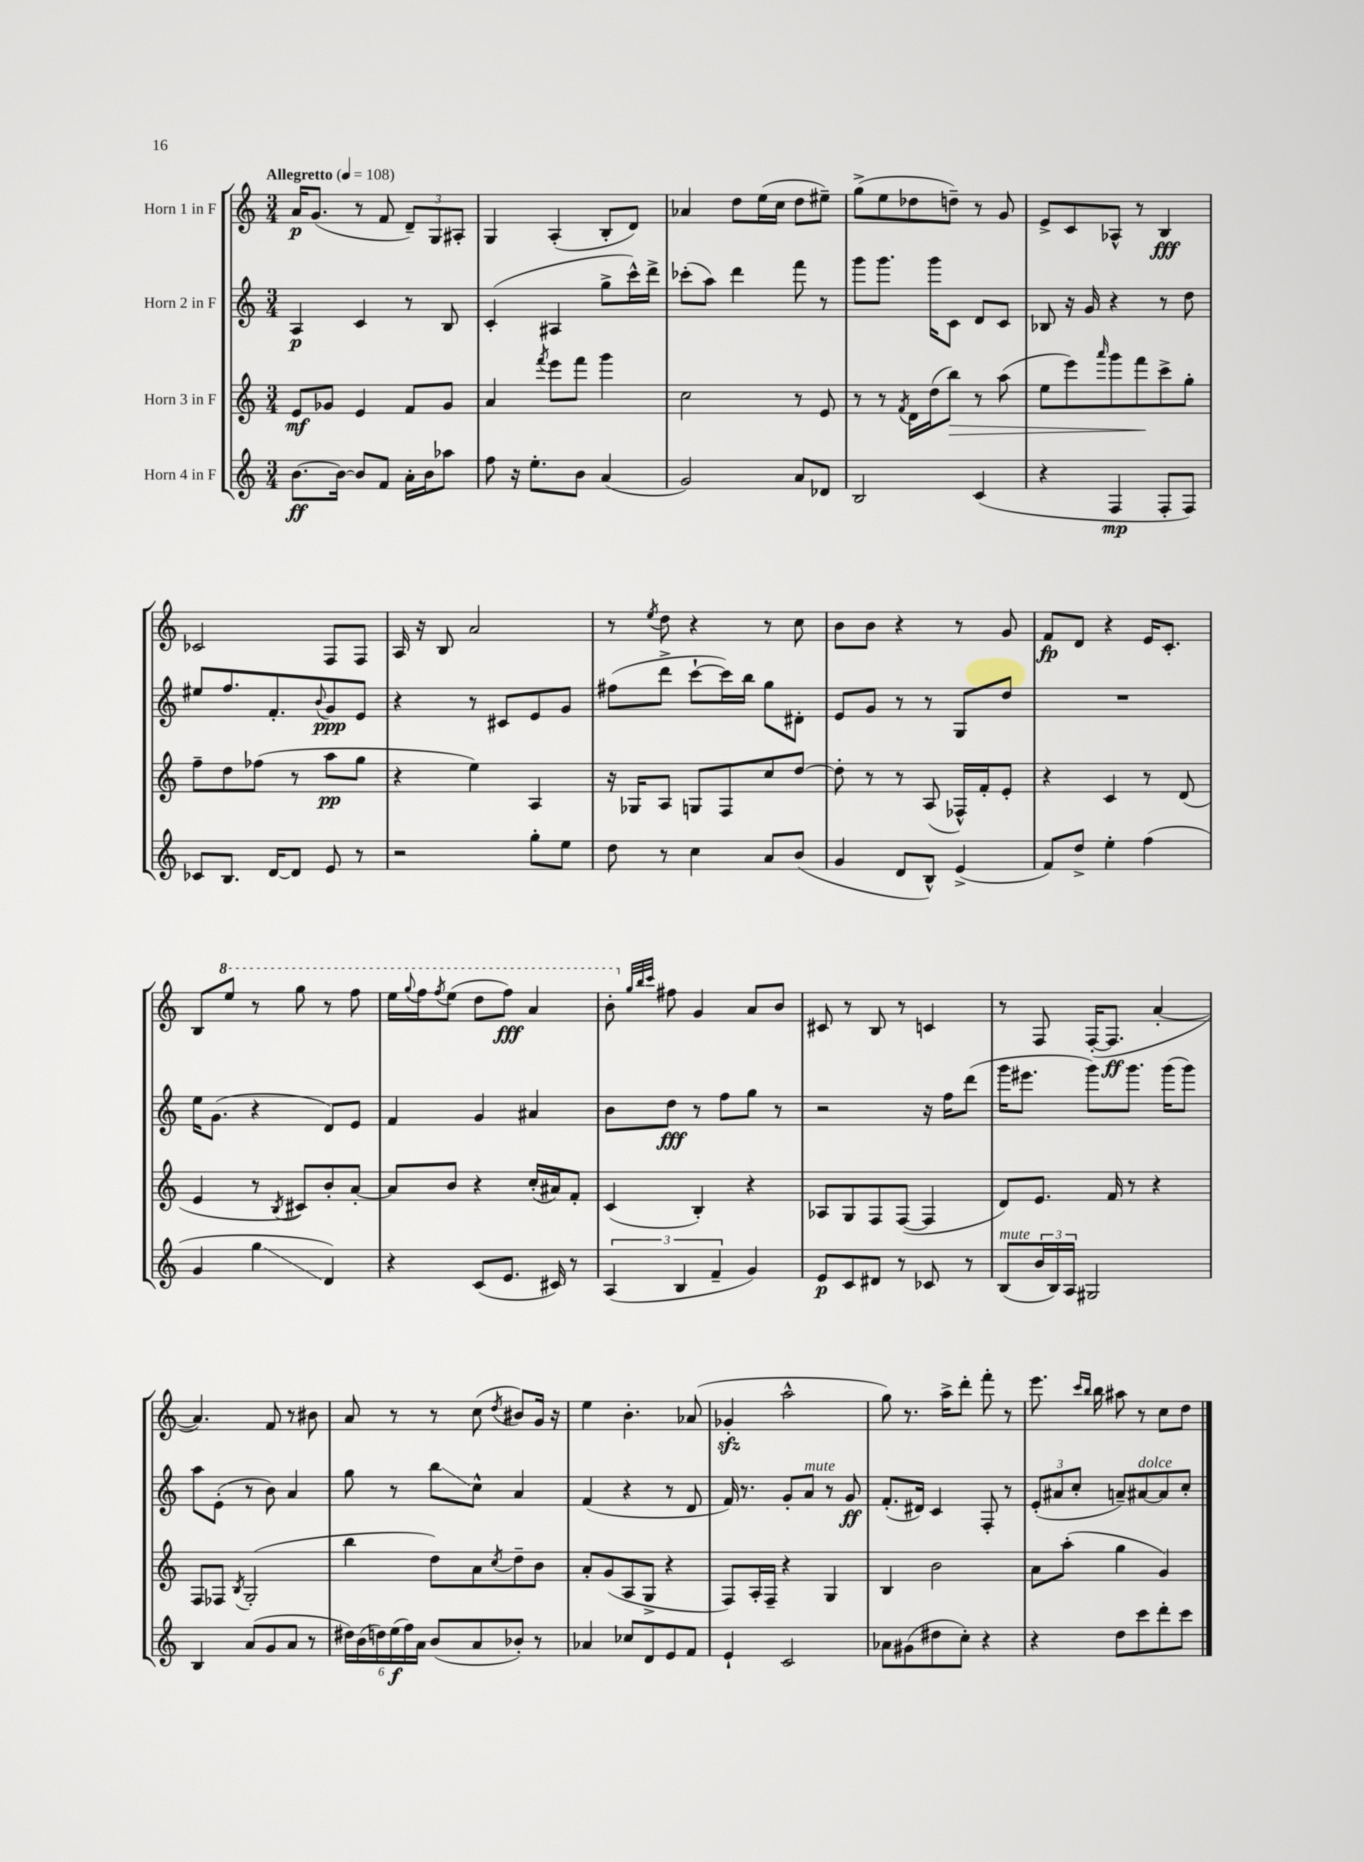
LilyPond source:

<<
\new StaffGroup <<
\new Staff = "s0" \with { instrumentName = "Horn 1 in F" } {
    \clef treble \key c \major \numericTimeSignature \time 3/4 \tempo "Allegretto" 4 = 108
    a'16\p g'8.( r8 f'8 \tuplet 3/2 { d'8--) g8 ais8-. } |
    g4 a4-.( b8-. d'8) |
    aes'4 d''8 e''16( c''16 d''8 eis''8--) |
    g''8->( e''8 des''8 d''8--) r8 g'8 |
    e'8-> c'8 aes8-^ r8 b4\fff |
    ces'2 f8 f8 |
    a16 r16 b8 a'2 |
    r8 \acciaccatura { e''8 } d''8 r4 r8 c''8 |
    b'8 b'8 r4 r8 g'8 |
    f'8\fp d'8 r4 e'16 c'8.-. |
    b8 \ottava #1 e'''8 r8 g'''8 r8 f'''8 |
    e'''16 \appoggiatura { g'''8 } f'''16 \acciaccatura { f'''8 } e'''8( d'''8 f'''8\fff) a''4 |
    b''8-. \ottava #0 \grace { g''32 b''32 c'''32 } fis''8 g'4 a'8 b'8 |
    cis'8 r8 b8 r8 c'4 |
    r8 f8 f16~-.( f8.\ff a'4~-. |
    a'4.) f'8 r8 bis'8 |
    a'8 r8 r8 c''8( \acciaccatura { d''8 } bis'8) g'16 r16 |
    e''4 b'4.-. aes'8( |
    ges'4-.\sfz a''2-^ |
    g''8) r8. a''16-> d'''8-. f'''8-. r8 |
    e'''8. \grace { c'''16 b''16 } b''16 ais''8 r8 c''8 d''8 \bar "|." |
}
\new Staff = "s1" \with { instrumentName = "Horn 2 in F" } {
    \clef treble \key c \major \numericTimeSignature \time 3/4
    a4\p c'4 r8 b8 |
    c'4-.( ais4 g''8-> c'''16-^) d'''16-> |
    ces'''8-.( a''8) d'''4 f'''8 r8 |
    g'''8 g'''8. g'''16 c'8 d'8 c'8 |
    bes8 r16 g'16 r4 r8 d''8 |
    eis''8 f''8. f'8.-. \appoggiatura { b'8 } g'8\ppp e'8 |
    r4 r8 cis'8 e'8 g'8 |
    fis''8( d'''8-> c'''8~-! c'''16) b''16 g''8 dis'8-. |
    e'8 g'8 r8 r8 g8 d''8 |
    R2. |
    e''16 g'8.( r4 d'8) e'8 |
    f'4 g'4 ais'4 |
    b'8 d''8\fff r8 f''8 g''8 r8 |
    r2 r16 f''16 d'''8( |
    g'''16 eis'''8. g'''8) g'''8. g'''16( g'''8) |
    a''8 e'8-.( r8 b'8) a'4 |
    g''8 r8 b''8\glissando c''8-^ a'4 |
    f'4( r4 r8 d'8 |
    f'16) r8. g'8-. a'8^\markup { \italic "mute" } r8 g'8\ff |
    f'8.-.( dis'16) c'4 f8-. r8 |
    \tuplet 3/2 { e'8-.( ais'8 c''8-. } a'8--) ais'8~^\markup { \italic "dolce" } ais'8 c''8-. \bar "|." |
}
\new Staff = "s2" \with { instrumentName = "Horn 3 in F" } {
    \clef treble \key c \major \numericTimeSignature \time 3/4
    e'8\mf ges'8 e'4 f'8 ges'8 |
    a'4 \acciaccatura { f'''8 } e'''8 f'''8 g'''4 |
    c''2 r8 e'8 |
    r8 r8 \acciaccatura { f'8 } d'16 d''16( b''8\>) r8 a''8( |
    e''8 e'''8) \grace { a'''16 } g'''8 f'''8\! c'''8-> g''8-. |
    f''8-- d''8 fes''8( r8 a''8\pp g''8 |
    r4 e''4) a4 |
    r16 ges16 a8 g8 f8 c''8 d''8~ |
    d''8-. r8 r8 a8( fes16-^) f'16-. e'8-. |
    r4 c'4 r8 d'8( |
    e'4 r8 \acciaccatura { b8 } cis'8) b'8-. a'8~-. |
    a'8 b'8 r4 c''16-.( ais'16) f'8-. |
    c'4( b4-.) r4 |
    aes8 g8 f8 f8~( f4 |
    d'8) e'8. f'16 r8 r4 |
    f8 fes8 \acciaccatura { b8 } g2-.( |
    b''4 d''8) a'8 \acciaccatura { c''8 } d''8-- b'8 |
    a'8-. g'8( a8 g8-> r4 |
    f8) a16-. f16-- r4 g4 |
    b4 b'2 |
    a'8 a''8-.( g''4 g'4) \bar "|." |
}
\new Staff = "s3" \with { instrumentName = "Horn 4 in F" } {
    \clef treble \key c \major \numericTimeSignature \time 3/4
    b'8.~\ff b'16~ b'8 f'8 a'16-. b'16 aes''8 |
    f''8 r16 e''8.-. b'8 a'4( |
    g'2) a'8 des'8 |
    b2 c'4( |
    r4 f4\mp f8-. f8) |
    ces'8 b8. d'16~ d'8 e'8 r8 |
    r2 g''8-. e''8 |
    d''8 r8 c''4 a'8 b'8( |
    g'4 d'8 b8-^) e'4->( |
    f'8) d''8-> e''4-. f''4( |
    g'4 g''4\glissando d'4) |
    r4 c'8( e'8. cis'16) r8 |
    \tuplet 3/2 { a4( b4 f'4-- } g'4) |
    e'8\p c'8 dis'8 r8 ces'8 r8 |
    b8^\markup { \italic "mute" }( \tuplet 3/2 { b'16 b16) a16 } gis2 |
    b4 a'8( g'8 a'8 r8 |
    \tuplet 6/4 { dis''16) b'16( d''16) e''16\f( f''16) a'16 } b'8( a'8 bes'8-.) r8 |
    aes'4 ces''8 d'8 e'8 f'8 |
    e'4-! c'2 |
    aes'8 gis'8( dis''8 c''8-.) r4 |
    r4 d''8 c'''8 d'''8-. c'''8 \bar "|." |
}
>>
>>
\layout { \context { \Score \remove "Bar_number_engraver" } }
